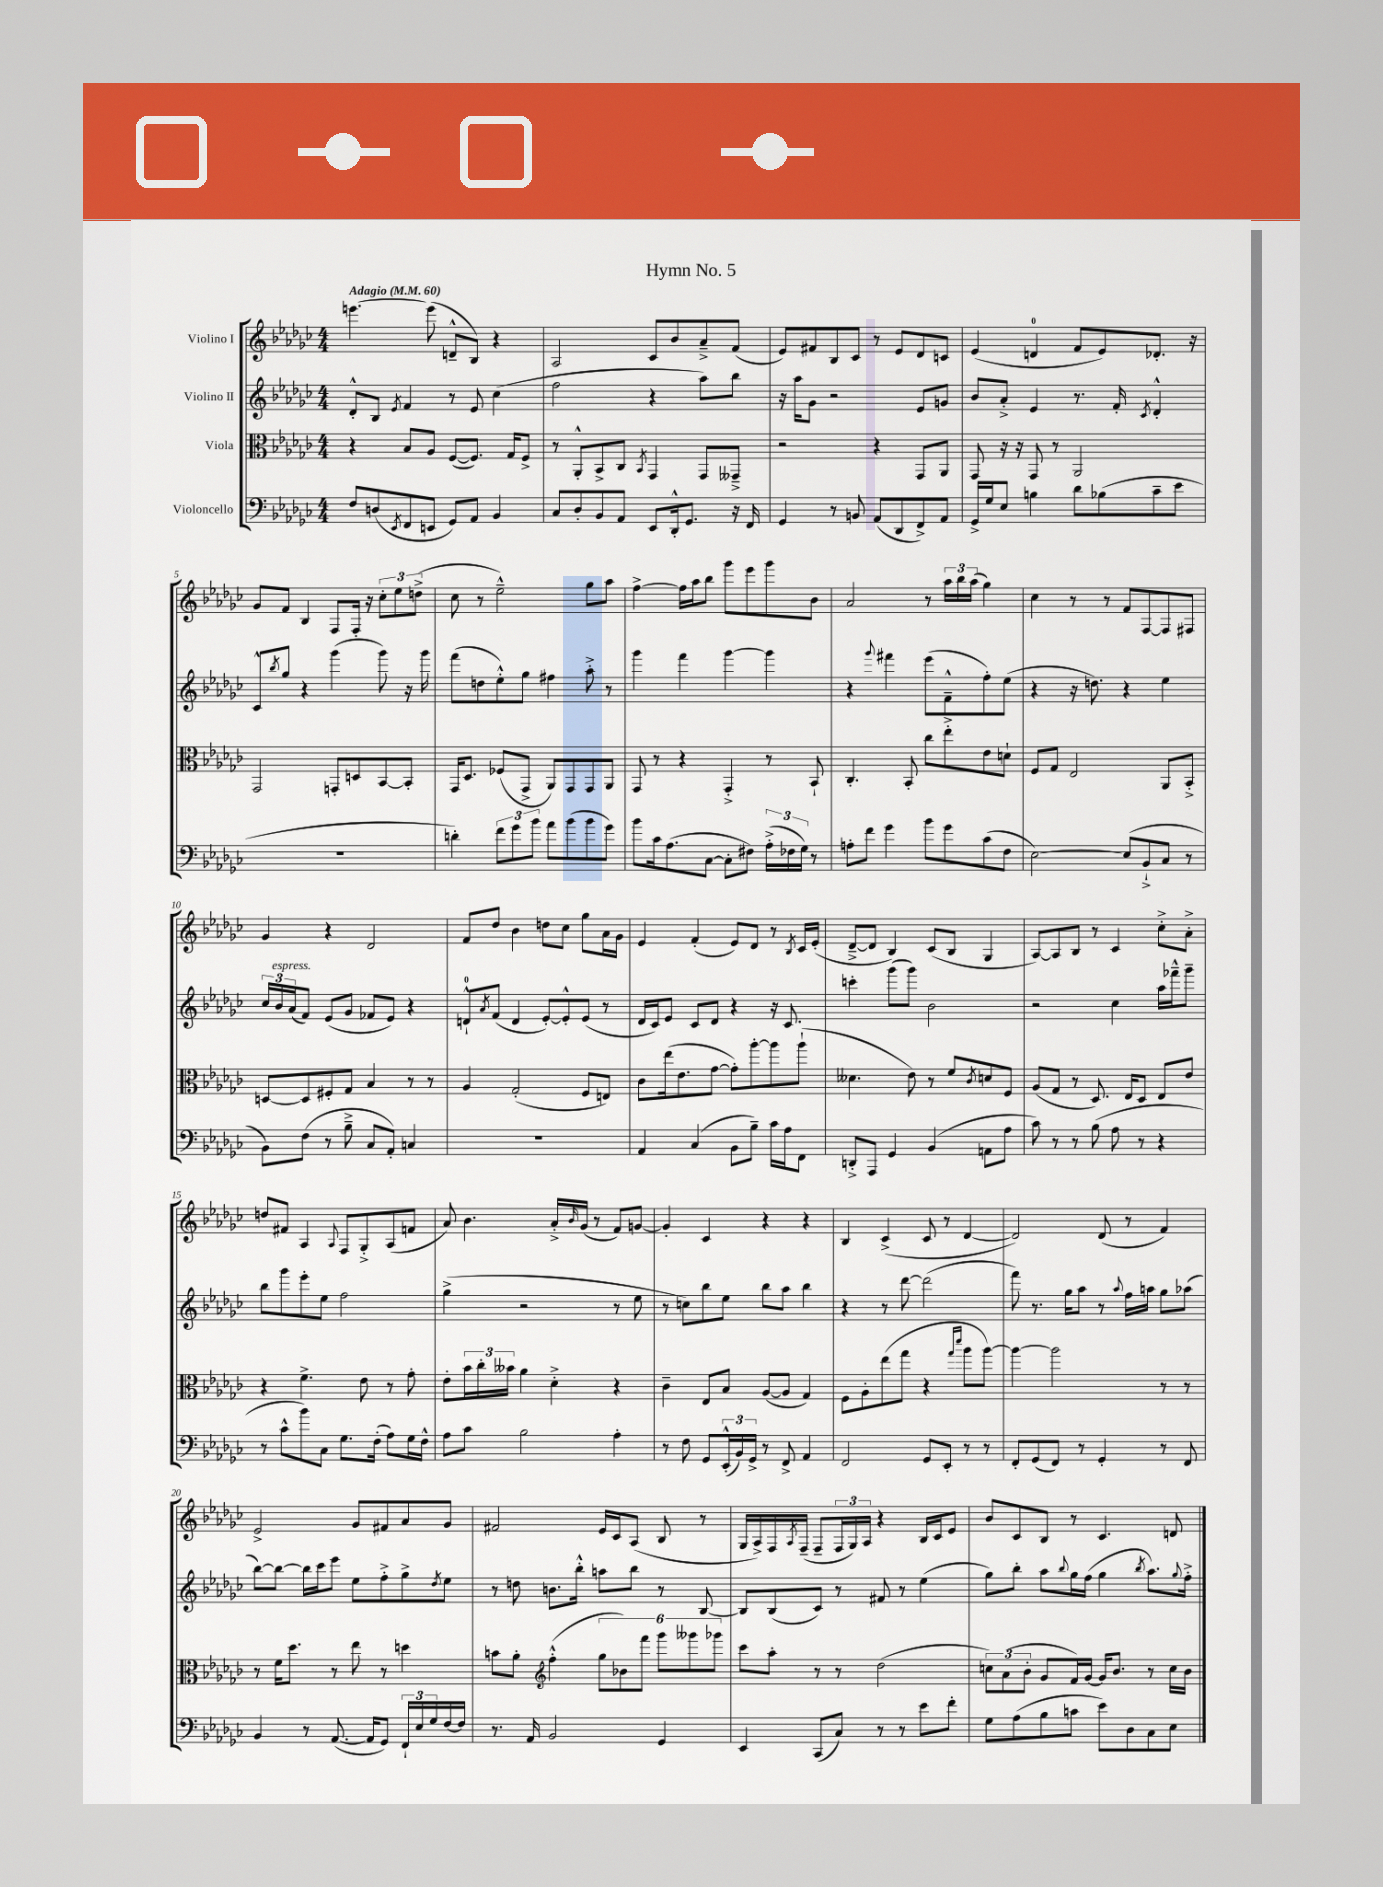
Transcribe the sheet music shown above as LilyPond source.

\header { title = "Hymn No. 5" }
<<
\new StaffGroup <<
\new Staff = "s0" \with { instrumentName = "Violino I" } {
    \clef treble \key ges \major \numericTimeSignature \time 4/4 \tempo "Adagio" 4 = 60
    e'''4.~ e'''8( d'8---^ bes8) r4 |
    aes2 ces'8 bes'8 aes'8---> f'8( |
    ees'8) fis'8 bes8 ces'8 r8 ees'8 des'8 c'8 |
    ees'4( d'4-0 f'8 ees'8) des'8.-. r16 |
    ges'8 f'8 bes4 f8 f16-. r16 \tuplet 3/2 { ces''8-. ees''8 d''8->( } |
    ces''8 r8 ees''2---^) ges''8 aes''8 |
    f''4~-> f''16 aes''16 bes''8 ges'''8 ees'''8 ges'''8 bes'8 |
    aes'2 r8 \tuplet 3/2 { aes''16 bes''16 aes''16( } ges''4) |
    ces''4 r8 r8 f'8 f8~ f8 fis8 |
    ges'4 r4 des'2 |
    f'8 des''8 bes'4 d''8 ces''8 ges''8 aes'16 ges'16 |
    ees'4 f'4-.( ees'8) des'8 r8 \acciaccatura { bes8 } ces'16 ees'16-.( |
    des'8~---> des'8 bes4) ces'8( bes8 ges4 |
    aes8~) aes8 bes8 r8 ces'4 ces''8-.-> aes'8-.-> |
    d''8 fis'8 aes4 \appoggiatura { aes8 } f8 ges8-.-> aes8( f'8 |
    aes'8) bes'4. aes'16-.-> \grace { bes'16 } ges'16( r8 f'8) g'8~ |
    g'4-. ces'4 r4 r4 |
    bes4 ces'4->( ces'8 r8 des'4~ |
    des'2) des'8( r8 f'4) |
    ees'2-> ges'8 fis'8 aes'8 ges'8 |
    fis'2 ees'16 ces'16 aes8( bes8 r8 |
    ges16 aes16->) f16 \acciaccatura { aes8 } f16--( f8-- \tuplet 3/2 { f16 ges16) aes16 } r4 bes16 ces'16 ees'8 |
    bes'8 ces'8 bes8 r8 ces'4. d'8 \bar "|." |
}
\new Staff = "s1" \with { instrumentName = "Violino II" } {
    \clef treble \key ges \major \numericTimeSignature \time 4/4
    des'8-.-^ bes8 \acciaccatura { ees'8 } f'4 r8 ees'8 ces''4( |
    f''2 r4 aes''8) bes''8 |
    r16 aes''16 ges'8 r2 ees'8 g'8 |
    bes'8 aes'8-.-> ees'4 r8. f'16-. \acciaccatura { ces'8 } des'4-.-^ |
    ces'8-^ \acciaccatura { bes''8 } ges''8 r4 ges'''4( ges'''8) r16 ges'''16 |
    f'''8( d''8 ees''8-.-^) ges''8 fis''4 aes''8-.-> r8 |
    ges'''4 f'''4 ges'''4~ ges'''4 |
    r4 \appoggiatura { ges'''8 } fis'''4 ees'''8( f'8---^ f''8-.) ees''8( |
    r4 r16 d''8.) r4 ees''4 |
    \tuplet 3/2 { ces''16 bes'16^\markup { \italic "espress." } aes'16( } f'8) ees'8( ges'8 fes'8 ees'8) r4 |
    d'8-0-!-^ \acciaccatura { aes'8 } f'8( d'4 ees'8~-.) ees'8-.-^ ees'8( r8 |
    des'16 ces'16) ees'8 ces'8 des'8 r4 r16 ces'8. |
    c'''4-. ges'''8( ges'''8) bes'2 |
    r2 ces''4 aes''16 fes'''16---^ ges'''8-- |
    bes''8 ges'''8 ees'''8-. ees''8 f''2 |
    ges''4->( r2 r8 ees''8 |
    r8 c''8) bes''8 ees''8 bes''8 aes''8 bes''4 |
    r4 r8 des'''8~ des'''2( |
    f'''8) r8. ges''16 aes''8 r8 \appoggiatura { aes''8 } f''16 a''16 ges''8 aes''8( |
    bes''8~) bes''8~ bes''16 ces'''16 ees'''8 ees''8 f''8-.-> ges''8-> \acciaccatura { des''8 } ees''8 |
    r8 d''8 b'8. bes''16-.-^ a''8 bes''8 r8 bes8~ |
    bes8 bes8( ces'8) r8 fis'8 r8 ees''4( |
    ges''8) bes''8-. aes''8 \appoggiatura { bes''8 } ges''16 f''16( ges''4 \acciaccatura { bes''8 } aes''8.) \appoggiatura { ges''8 } f''16-.-> \bar "|." |
}
\new Staff = "s2" \with { instrumentName = "Viola" } {
    \clef alto \key ges \major \numericTimeSignature \time 4/4
    r4 bes8 aes8 f8~( f8.) ges16 f8-> |
    r8 aes,8-.-^ bes,8-> ces8 \acciaccatura { bes,8 } ges,4 ges,8 geses,8---> |
    r2 r4 ges,8 aes,8 |
    ges,8 r16 r16 ges,8 r8 aes,2 |
    ges,2 g,8-. d8 bes,8~ bes,8-. |
    ges,16 des8. fes8( ges,8-> aes,8) ges,8 ges,8 aes,8 |
    ges,8 r8 r4 ges,4-.-> r8 bes,8-! |
    ces4.-. bes,8-. ces''8 ees''8-.-> ees'8 d'8-! |
    f8 ges8 ees2 aes,8 bes,8-.-> |
    d8~ d8 fis8-. ges8 bes4 r8 r8 |
    aes4 ges2-.( f8 e8) |
    ces'8 ees''16( ees'8. ges'8~ ges'8-.) aes''8~-. aes''8 aes''8-!( |
    deses'4. ees'8) r8 f'8 \acciaccatura { ces'8 } d'8 f8 |
    aes8( ges8 r8 des8.) ees16 des8 ees8 ees'8 |
    r4 f'4.-> ees'8 r8 ges'8-. |
    ees'8-. \tuplet 3/2 { bes'16 ces''16-. beses'16 } aes'4 des'4-.-> r4 |
    ces'4-- ees8 bes8 aes8~( aes8 ges4) |
    f8 aes8-. ees''8( ges''8 r4 \grace { ges''16 des'''16 } aes''8 aes''8~) |
    aes''4~ aes''2 r8 r8 |
    r8 f'16 des''8. r8 ees''8 r8 d''4 |
    b'8 aes'8-. \clef treble f''4-.-^( \tuplet 6/4 { ges''8 bes'8) f'''8 ges'''8 geses'''8 ges'''8 } |
    ces'''8 aes''8-. r8 r8 des''2( |
    \tuplet 3/2 { c''8) aes'8( bes'8-. } ges'8 f'16) ges'16~ ges'16 bes'8. r8 c''16 bes'16 \bar "|." |
}
\new Staff = "s3" \with { instrumentName = "Violoncello" } {
    \clef bass \key ges \major \numericTimeSignature \time 4/4
    f8 d8( \acciaccatura { ees,8 } f,8 e,8 ges,8) aes,8 bes,4 |
    ces8 des8-. bes,8 aes,8 ees,8 des,16-.-^ ges,8. r16 f,16 |
    ges,4 r8 b,8 aes,8( des,8 f,8->) aes,8 |
    ges,16-> ges16 ees8 b4 des'8 bes8( ces'8-- ees'8 |
    R1 |
    d'4-.) \tuplet 3/2 { f'8 ges'8 bes'8 } aes'8 bes'8( bes'8 ges'8) |
    bes'8 ces'16 aes8.( ces8~ ces8-. fis8) \tuplet 3/2 { aes16-.->( fes16 ges16) } r8 |
    a8-. f'8 ges'4 bes'8 ges'8 ces'8( f8 |
    ees2~) ees8( bes,8-!-> ces8 r8 |
    bes,8) f8( r8 bes8---> ces8 aes,8-.) c4 |
    R1 |
    aes,4 ces4( bes,8 bes8--) ces'16 aes16 f,8 |
    d,8-.-> aes,,8 ges,4 bes,4( a,8 aes8 |
    ces'8) r8 r8 bes8( aes8 r8 r4 |
    r8 ces'8-^ bes'8) ces8 ges8. f16-.( aes8) ges16 f16-^ |
    aes8 ces'8 bes2 aes4-. |
    r8 f8 ges,8 \tuplet 3/2 { ees,16-.-^( bes,16) ges,16-> } r8 f,8-> aes,4 |
    f,2 ges,8 ees,8-. r8 r8 |
    f,8-. ges,8( f,8) r8 ges,4-. r8 f,8 |
    bes,4 r8 aes,8.~( aes,16 ges,8) \tuplet 3/2 { f,16-! ees16 ges16 } f16~ f16 |
    r8. aes,16 bes,2 ges,4 |
    ees,4 ces,8( ces8) r8 r8 ees'8 f'8-. |
    ges8 aes8( bes8 c'8 ees'8) des8 ces8 ees8 \bar "|." |
}
>>
>>
